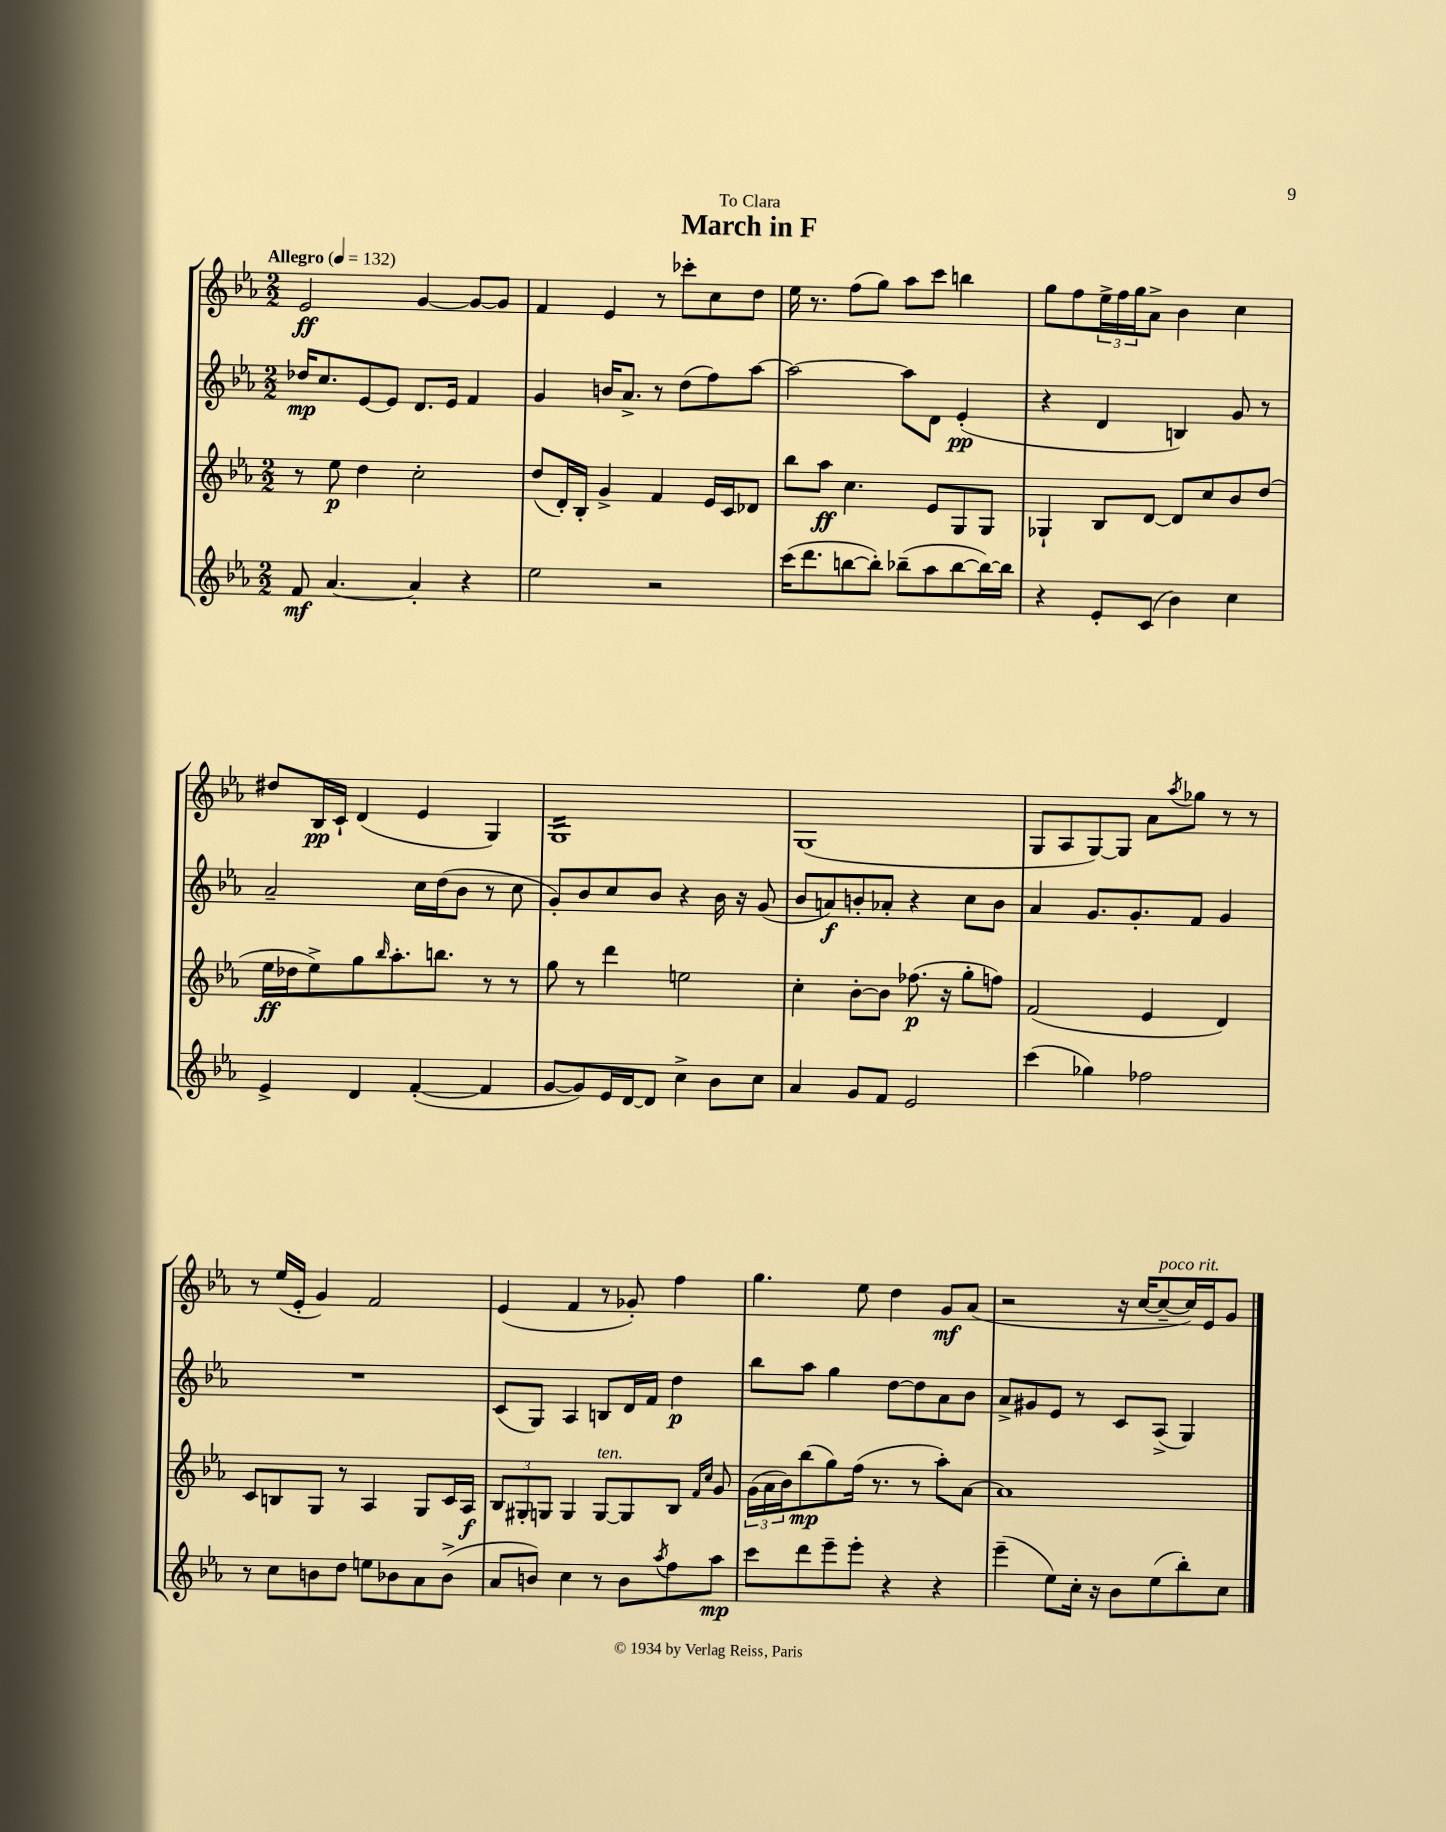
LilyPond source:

\header { title = "March in F" dedication = "To Clara" }
<<
\new StaffGroup <<
\new Staff = "s0" {
    \clef treble \key ees \major \numericTimeSignature \time 2/2 \tempo "Allegro" 4 = 132
    ees'2\ff g'4~ g'8~ g'8 |
    f'4 ees'4 r8 ces'''8-. c''8 d''8 |
    ees''16 r8. f''8( g''8) aes''8 c'''8 b''4 |
    g''8 f''8 \tuplet 3/2 { ees''16-> f''16 g''16 } aes'8-> bes'4 c''4 |
    dis''8 bes16\pp c'16-! d'4( ees'4 g4) |
    g1:16 |
    g1( |
    g8 aes8 g8~) g8 aes'8 \acciaccatura { aes''8 } ges''8 r8 r8 |
    r8 ees''16( ees'16-. g'4) f'2 |
    ees'4( f'4 r8 ges'8-.) f''4 |
    g''4. ees''8 d''4 g'8\mf aes'8( |
    r2 r16 c''16~ c''8~--^\markup { \italic "poco rit." } c''16) ees'16 g'8 \bar "|." |
}
\new Staff = "s1" {
    \clef treble \key ees \major \numericTimeSignature \time 2/2
    des''16\mp c''8. ees'8~ ees'8 d'8. ees'16 f'4 |
    g'4 b'16 aes'8.-> r8 d''8( f''8) aes''8~ |
    aes''2~ aes''8 d'8 ees'4-.\pp( |
    r4 d'4 b4) g'8 r8 |
    aes'2-- c''16 d''16( bes'8 r8 c''8 |
    g'8-.) bes'8 c''8 bes'8 r4 bes'16 r16 g'8( |
    bes'8 a'8\f) b'8-. aes'8-. r4 c''8 b'8 |
    aes'4 g'8. g'8.-. f'8 g'4 |
    R1 |
    c'8( g8) aes4 b8 d'16 f'16 d''4\p |
    bes''8 aes''8 g''4 d''8~ d''8 aes'8 bes'8 |
    aes'8-> gis'8 ees'8 r8 c'8 aes8->( g4) \bar "|." |
}
\new Staff = "s2" {
    \clef treble \key ees \major \numericTimeSignature \time 2/2
    r8 ees''8\p d''4 c''2-. |
    d''8( d'16-.) bes16-. g'4-> f'4 ees'16 c'16 des'8 |
    bes''8 aes''8\ff c''4. ees'8 g8 g8 |
    ges4-! bes8 d'8~ d'8 c''8 bes'8 d''8( |
    ees''16\ff des''16 ees''8->) g''8 \grace { bes''16 } aes''8.-. b''8. r8 r8 |
    g''8 r8 d'''4 e''2 |
    c''4-. bes'8~-. bes'8 fes''8.\p( r16 g''8-. f''8) |
    f'2( ees'4 d'4) |
    c'8 b8 g8 r8 aes4 g8 c'16 aes16\f |
    \tuplet 3/2 { bes8 gis8-. g8 } g4 g8~^\markup { \italic "ten." } g8 bes8 \grace { f'16 c''16 } g'8 |
    \tuplet 3/2 { g'16( aes'16 bes'16) } bes''8\mp( g''8) f''16( r8. r8 aes''8-.) aes'8~ |
    aes'1 \bar "|." |
}
\new Staff = "s3" {
    \clef treble \key ees \major \numericTimeSignature \time 2/2
    f'8\mf aes'4.~ aes'4-. r4 |
    ees''2 r2 |
    c'''16( d'''8. b''8~ b''8-.) bes''8--( aes''8 bes''8~ bes''16~) bes''16 |
    r4 ees'8-. c'8( bes'4) c''4 |
    ees'4-> d'4 f'4~-.( f'4 |
    g'8~ g'8) ees'16 d'16~ d'8 c''4-> bes'8 c''8 |
    aes'4 g'8 f'8 ees'2 |
    c'''4( ges''4) fes''2 |
    r8 c''8 b'8 d''8 e''8 bes'8 aes'8 bes'8->( |
    aes'8 b'8) c''4 r8 b'8 \acciaccatura { aes''8 } f''8 aes''8\mp |
    c'''8 d'''8 ees'''8-- ees'''8-. r4 r4 |
    ees'''4--( ees''8) c''16-. r16 bes'8 ees''8( bes''8-.) c''8 \bar "|." |
}
>>
>>
\layout { \context { \Score \remove "Bar_number_engraver" } }
